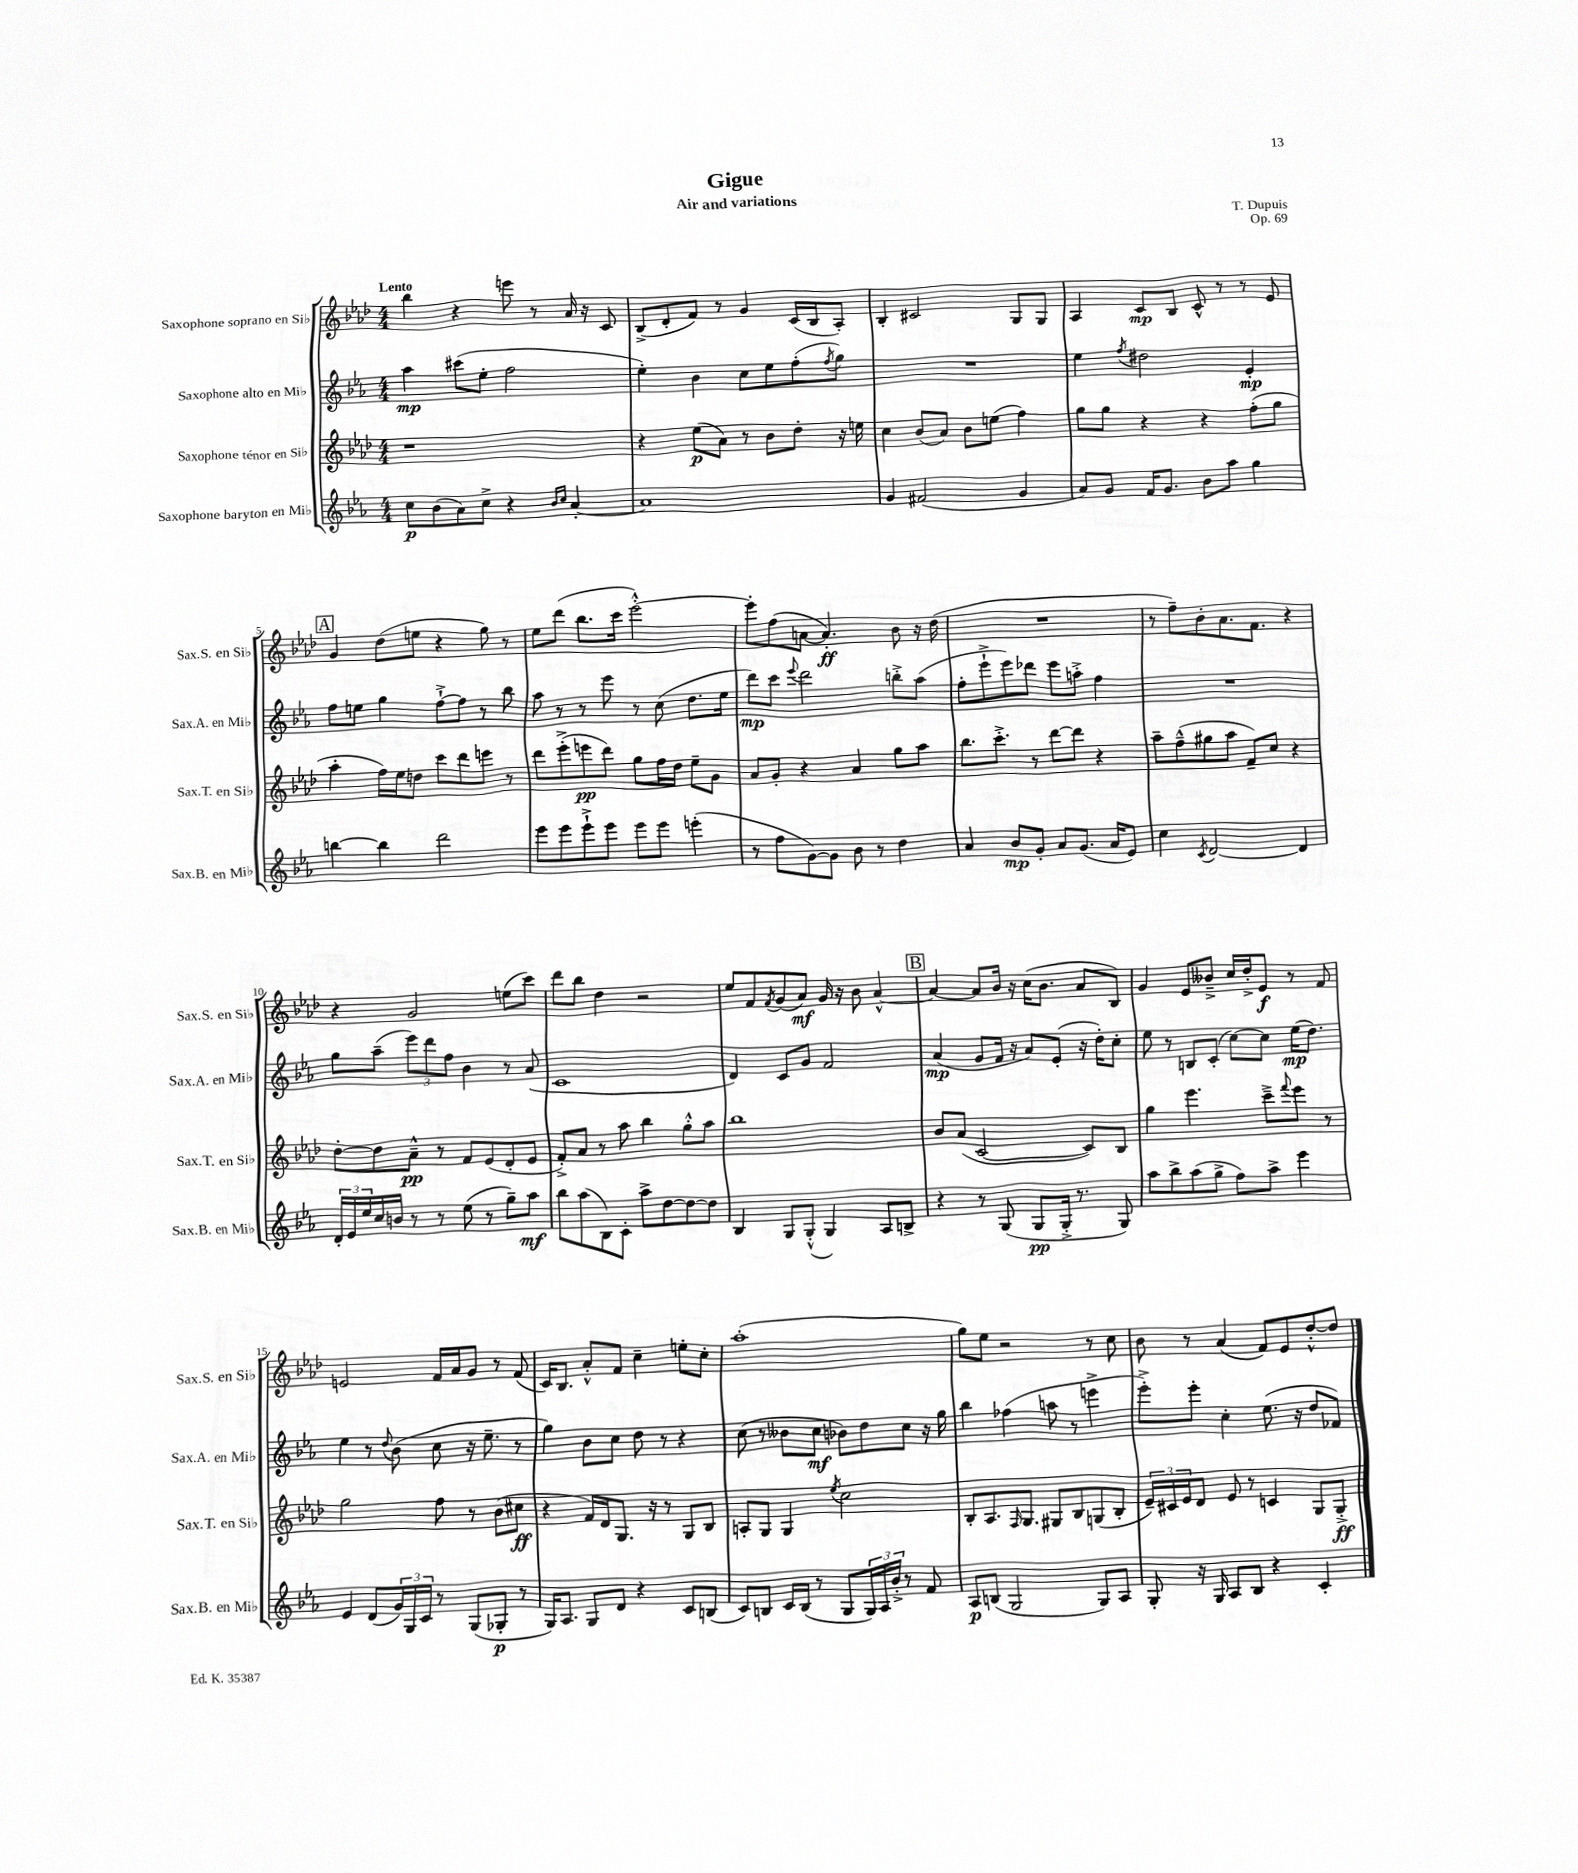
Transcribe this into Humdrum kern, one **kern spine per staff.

**kern	**kern	**kern	**kern
*staff4	*staff3	*staff2	*staff1
*clefG2	*clefG2	*clefG2	*clefG2
*k[b-e-a-]	*k[b-e-a-d-]	*k[b-e-a-]	*k[b-e-a-d-]
*M4/4	*M4/4	*M4/4	*M4/4
8cc	1r	4aa-	4bb-
(8b-	.	.	.
8a-)	.	(8ccc#	4r
8cc^	.	8ee-'	.
4r	.	2ff	8eee
.	.	.	8r
16qqb-	.	.	.
16qqcc	.	.	.
[4a-'	.	.	16a-
.	.	.	16r
.	.	.	8c
=	=	=	=
1a-]	4r	4ee-')	(8B-^
.	.	.	8d-'
.	(8ee-	4b-	8f)
.	8a-)	.	8r
.	8r	8cc	4g
.	8b-	8ee-	.
.	8dd-'	(8ff'	(16c
.	.	.	16B-
.	.	8qff	.
.	16r	8gg)	8A-')
.	16ee	.	.
=	=	=	=
4g	4cc	1r	4B-'
(2f#	(8b-	.	2c#
.	8a-)	.	.
.	8b-	.	.
.	(8ee	.	.
4g	4ff)	.	8G
.	.	.	8G
=	=	=	=
8a-)	8gg	4ee-	4A-
8g	8gg	.	.
.	.	8qff	.
16f	4r	2dd#	8c
8.g	.	.	.
.	.	.	8B-
8b-	4r	.	8c^^
8aa-	.	.	8r
4gg	(8ff'	4e-'	8r
.	8gg	.	8e-
=	=	=	=
[4bb	4aa-'	8ff	4g
.	.	8ee	.
4bb]	16ff)	4gg	(8dd-
.	16ee-	.	.
.	8dd	.	8ee
2ddd	8ccc	[8ff`^	4r
.	8ddd-	8ff]	.
.	8eee	8r	8gg)
.	8r	8bb-	8r
=	=	=	=
8eee-	8ddd-	8aa-	8ee-
8eee-	(8eee-'^	8r	(8ddd-
8eee-`^	8eee	8r	8.bb-
8eee-	8ddd-)	8eee-	.
.	.	.	16ccc
8eee-	8gg	8r	[2eee-'^^)
8eee-	16ff	(8cc	.
.	16dd-	.	.
(4eee'	8ee-~	8.dd	.
.	8g	.	.
.	.	16ee-	.
=	=	=	=
8r	8a-	8ddd)	8eee-']
8ff	8g'	8ccc	(8ff
.	.	8qqeee-	.
[8g)	4r	2ddd	[8a
8g]	.	.	4.a'])
8b-	4a-	.	.
8r	.	.	.
4dd	8gg	8bb'^	8b-
.	8aa-	(8aa-	16r
.	.	.	(16dd-
=	=	=	=
4a-	8.bb-	8ff'	1r
.	.	8eee-`^	.
.	8.ccc'^	.	.
8b-	.	8eee-)	.
8g'	8r	8ddd-	.
8a-	[8ddd-	8eee-	.
(8.g	8ddd-]	8aa'^	.
.	4r	4ff	.
16a-	.	.	.
8e-)	.	.	.
=	=	=	=
4cc	8aa-~	1r	8r
.	(8ff~^^	.	8ff~)
8qc	.	.	.
[2d	8gg#	.	8b-'
.	8aa-	.	8.a-
.	8f~)	.	.
.	.	.	8.f
.	8cc	.	.
4d]	4r	.	4r
=	=	=	=
24d'	[8dd-'	8gg	4r
24e-	.	.	.
24ee-	.	.	.
16cc	8dd-]	(8aa-~	.
16b	.	.	.
8r	8a-~^^	12eee-)	2g
.	.	12ddd	.
8r	8r	.	.
.	.	12ff	.
(8ee-	8f	4b-	.
8r	(8e-	.	.
8gg~)	8d-'	8r	(8ee
8aa-	8e-	(8a-	8ccc)
=	=	=	=
8bb-	8f'^)	1c	8ddd-
(8aa-	8a-	.	8bb-
8B-)	8r	.	4dd-
8c'	8aa-	.	.
8aa-^	4bb-	.	2r
[8dd	.	.	.
8dd_	8gg'^^	.	.
8dd]	8aa-	.	.
=	=	=	=
4B-	1bb-	4d)	8ee-
.	.	.	8f
.	.	.	8qf
8G	.	8c	(8g
(8G'^^	.	8g	8a-)
4G)	.	2f	16g
.	.	.	16r
.	.	.	8b-
8A-	.	.	[4a-^^
8B^	.	.	.
=	=	=	=
4r	8b-	(4a-	4a-_
.	(8a-	.	.
8r	[2c	8g	8a-]
(8G	.	16f	16b-
.	.	16r	16r
8G	.	8a-)	(16cc
.	.	.	8.b-
16G'^	.	(8e-'	.
8.r	.	.	.
.	8c])	16r	8a-
.	.	16dd')	.
8G)	8B-	8cc'	8B-)
=	=	=	=
8aa-	4gg	8ee-	4g
8bb-^	.	8r	.
(8aa-	4.eee-	8B	8e-
8gg^	.	(8c'	8b--~^
8ff)	.	[8cc)	16cc
.	.	.	16dd-'^
8aa-^	8ccc~^	8cc]	8e-
.	8qqfff	.	.
4eee-	8eee-	(16ee-	8r
.	.	8.dd)	.
.	8r	.	8f
=	=	=	=
4e-	2gg	4ee-	2e
(8d	.	8r	.
.	.	8qqdd	.
24g)	.	(8b-	.
24G	.	.	.
24c	.	.	.
8r	8ff	8cc	16f
.	.	.	16a-
(8G	8r	16r	8g
.	.	8.ee-~	.
8G-'	(8b-	.	8r
8r	8cc#	8r	(8f
=	=	=	=
16G)	4r	4gg)	16c)
8.A-	.	.	8.B-
8G	16f)	8b-	8a-'^^
.	16d-	.	.
8d	8.G	8cc	8f
4r	.	8dd	4cc~
.	16r	.	.
.	8r	8r	.
8c	8G	4r	8ee'
(8B	8B-	.	8cc'
=	=	=	=
8c)	8A'	(8cc	(1aa-'
8B	8G	8r	.
16c	4G	8b--	.
(16B	.	.	.
8r	.	8cc	.
.	8qee-	.	.
8G	2cc	8b-)	.
24G)	.	8dd	.
24A-	.	.	.
24b-'^	.	.	.
8r	.	8cc	.
8f	.	16r	.
.	.	16gg	.
=	=	=	=
8A-	8B-'	4bb-	8gg)
(8B	8.A-	.	8ee-
2G	.	(4ff-	2r
.	16qqF	.	.
.	8.G	.	.
.	8G#	8aa	.
.	8B-	8r	.
8G)	(8G	4eee^	8r
8A-	8B-'	.	8cc
=	=	=	=
8G'	24e-~)	8eee-'^)	8b-
.	24c#	.	.
.	24e-	.	.
16r	8d-	8eee-'	8r
16G	.	.	.
8A-	8e-	4cc'	(4a-
8B-	8r	.	.
4r	4c	(8.ee-	8f)
.	.	.	8e-
.	.	16r	.
4c'	8G	8dd	[8dd-'^^
.	8G'^	8f-)	8dd-]
==	==	==	==
*-	*-	*-	*-
